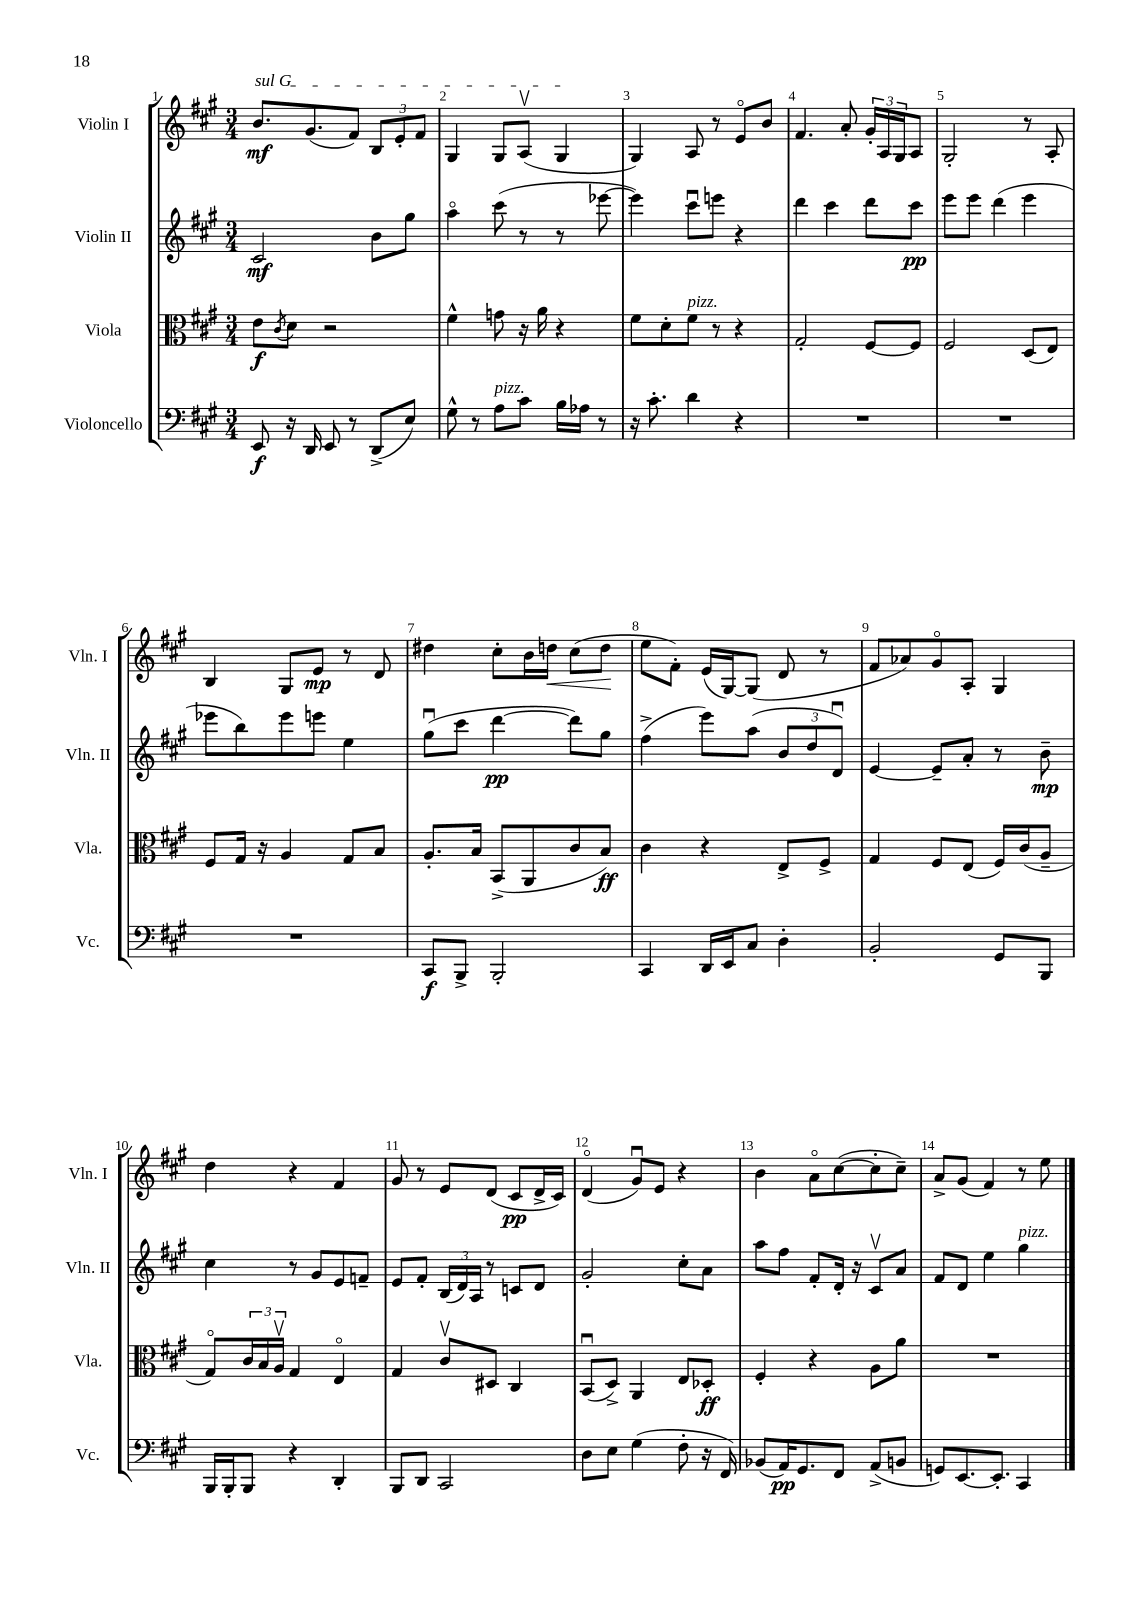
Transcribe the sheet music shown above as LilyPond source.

<<
\new StaffGroup <<
\new Staff = "s0" \with { instrumentName = "Violin I" shortInstrumentName = "Vln. I" } {
    \clef treble \key a \major \numericTimeSignature \time 3/4
    \once \override TextSpanner.bound-details.left.text = \markup { \italic "sul G" } b'8.\mf\startTextSpan gis'8.( fis'8) \tuplet 3/2 { b8 e'8-. fis'8 } |
    gis4 gis8 a8\upbow( gis4\stopTextSpan |
    gis4) a8 r8 e'8\flageolet b'8 |
    fis'4. a'8-. \tuplet 3/2 { gis'16-. a16 gis16 } a8 |
    gis2-. r8 a8-. |
    b4 gis8 e'8\mp r8 d'8 |
    dis''4 cis''8-. b'16 d''16\< cis''8( d''8\! |
    e''8 fis'8-.) e'16( gis16~) gis8( d'8 r8 |
    fis'8 aes'8) gis'8\flageolet a8-. gis4 |
    d''4 r4 fis'4 |
    gis'8 r8 e'8 d'8( cis'8\pp d'16-> cis'16) |
    d'4\flageolet( gis'8\downbow) e'8 r4 |
    b'4 a'8\flageolet cis''8~( cis''8-. cis''8--) |
    a'8-> gis'8( fis'4) r8 e''8 \bar "|." |
}
\new Staff = "s1" \with { instrumentName = "Violin II" shortInstrumentName = "Vln. II" } {
    \clef treble \key a \major \numericTimeSignature \time 3/4
    cis'2\mf b'8 gis''8 |
    a''4\flageolet cis'''8( r8 r8 ees'''8~ |
    ees'''4) cis'''8\downbow e'''8 r4 |
    d'''4 cis'''4 d'''8 cis'''8\pp |
    e'''8 e'''8 d'''4( e'''4 |
    ees'''8 b''8) ees'''8 e'''8 e''4 |
    gis''8\downbow( cis'''8 d'''4~\pp d'''8) gis''8 |
    fis''4->( e'''8) a''8( \tuplet 3/2 { b'8 d''8 d'8\downbow) } |
    e'4~ e'8-- a'8-. r8 b'8--\mp |
    cis''4 r8 gis'8 e'8 f'8-- |
    e'8 fis'8-. \tuplet 3/2 { b16( d'16) a16 } r8 c'8 d'8 |
    gis'2-. cis''8-. a'8 |
    a''8 fis''8 fis'8-. d'16-. r16 cis'8\upbow a'8 |
    fis'8 d'8 e''4 gis''4^\markup { \italic "pizz." } \bar "|." |
}
\new Staff = "s2" \with { instrumentName = "Viola" shortInstrumentName = "Vla." } {
    \clef alto \key a \major \numericTimeSignature \time 3/4
    e'8\f \acciaccatura { cis'8 } d'8 r2 |
    fis'4-^ g'8 r16 a'16 r4 |
    fis'8 d'8-. fis'8^\markup { \italic "pizz." } r8 r4 |
    gis2-. fis8~ fis8 |
    fis2 d8( e8) |
    fis8 gis16 r16 a4 gis8 b8 |
    a8.-. b16 b,8->( a,8 cis'8 b8\ff) |
    cis'4 r4 e8-> fis8-> |
    gis4 fis8 e8( fis16) cis'16( a8-- |
    gis8\flageolet) \tuplet 3/2 { cis'16 b16 a16\upbow } gis4 e4\flageolet |
    gis4 cis'8\upbow dis8 cis4 |
    b,8\downbow( d8->) a,4 e8 des8-.\ff |
    fis4-. r4 a8 a'8 |
    R2. \bar "|." |
}
\new Staff = "s3" \with { instrumentName = "Violoncello" shortInstrumentName = "Vc." } {
    \clef bass \key a \major \numericTimeSignature \time 3/4
    e,8\f r16 d,16 e,8 r8 d,8->( e8) |
    gis8-^ r8 a8^\markup { \italic "pizz." } cis'8 b16 aes16 r8 |
    r16 cis'8.-. d'4 r4 |
    R2. |
    R2. |
    R2. |
    cis,8\f b,,8-> b,,2-. |
    cis,4 d,16 e,16 cis8 d4-. |
    b,2-. gis,8 b,,8 |
    b,,16 b,,16-. b,,8 r4 d,4-. |
    b,,8 d,8 cis,2 |
    d8 e8 gis4( fis8-. r16 fis,16) |
    bes,8( a,16\pp) gis,8. fis,8 a,8->( b,8 |
    g,8) e,8.~ e,8.-. cis,4 \bar "|." |
}
>>
>>
\layout { \context { \Score \override BarNumber.break-visibility = ##(#f #t #t) barNumberVisibility = #all-bar-numbers-visible } }
